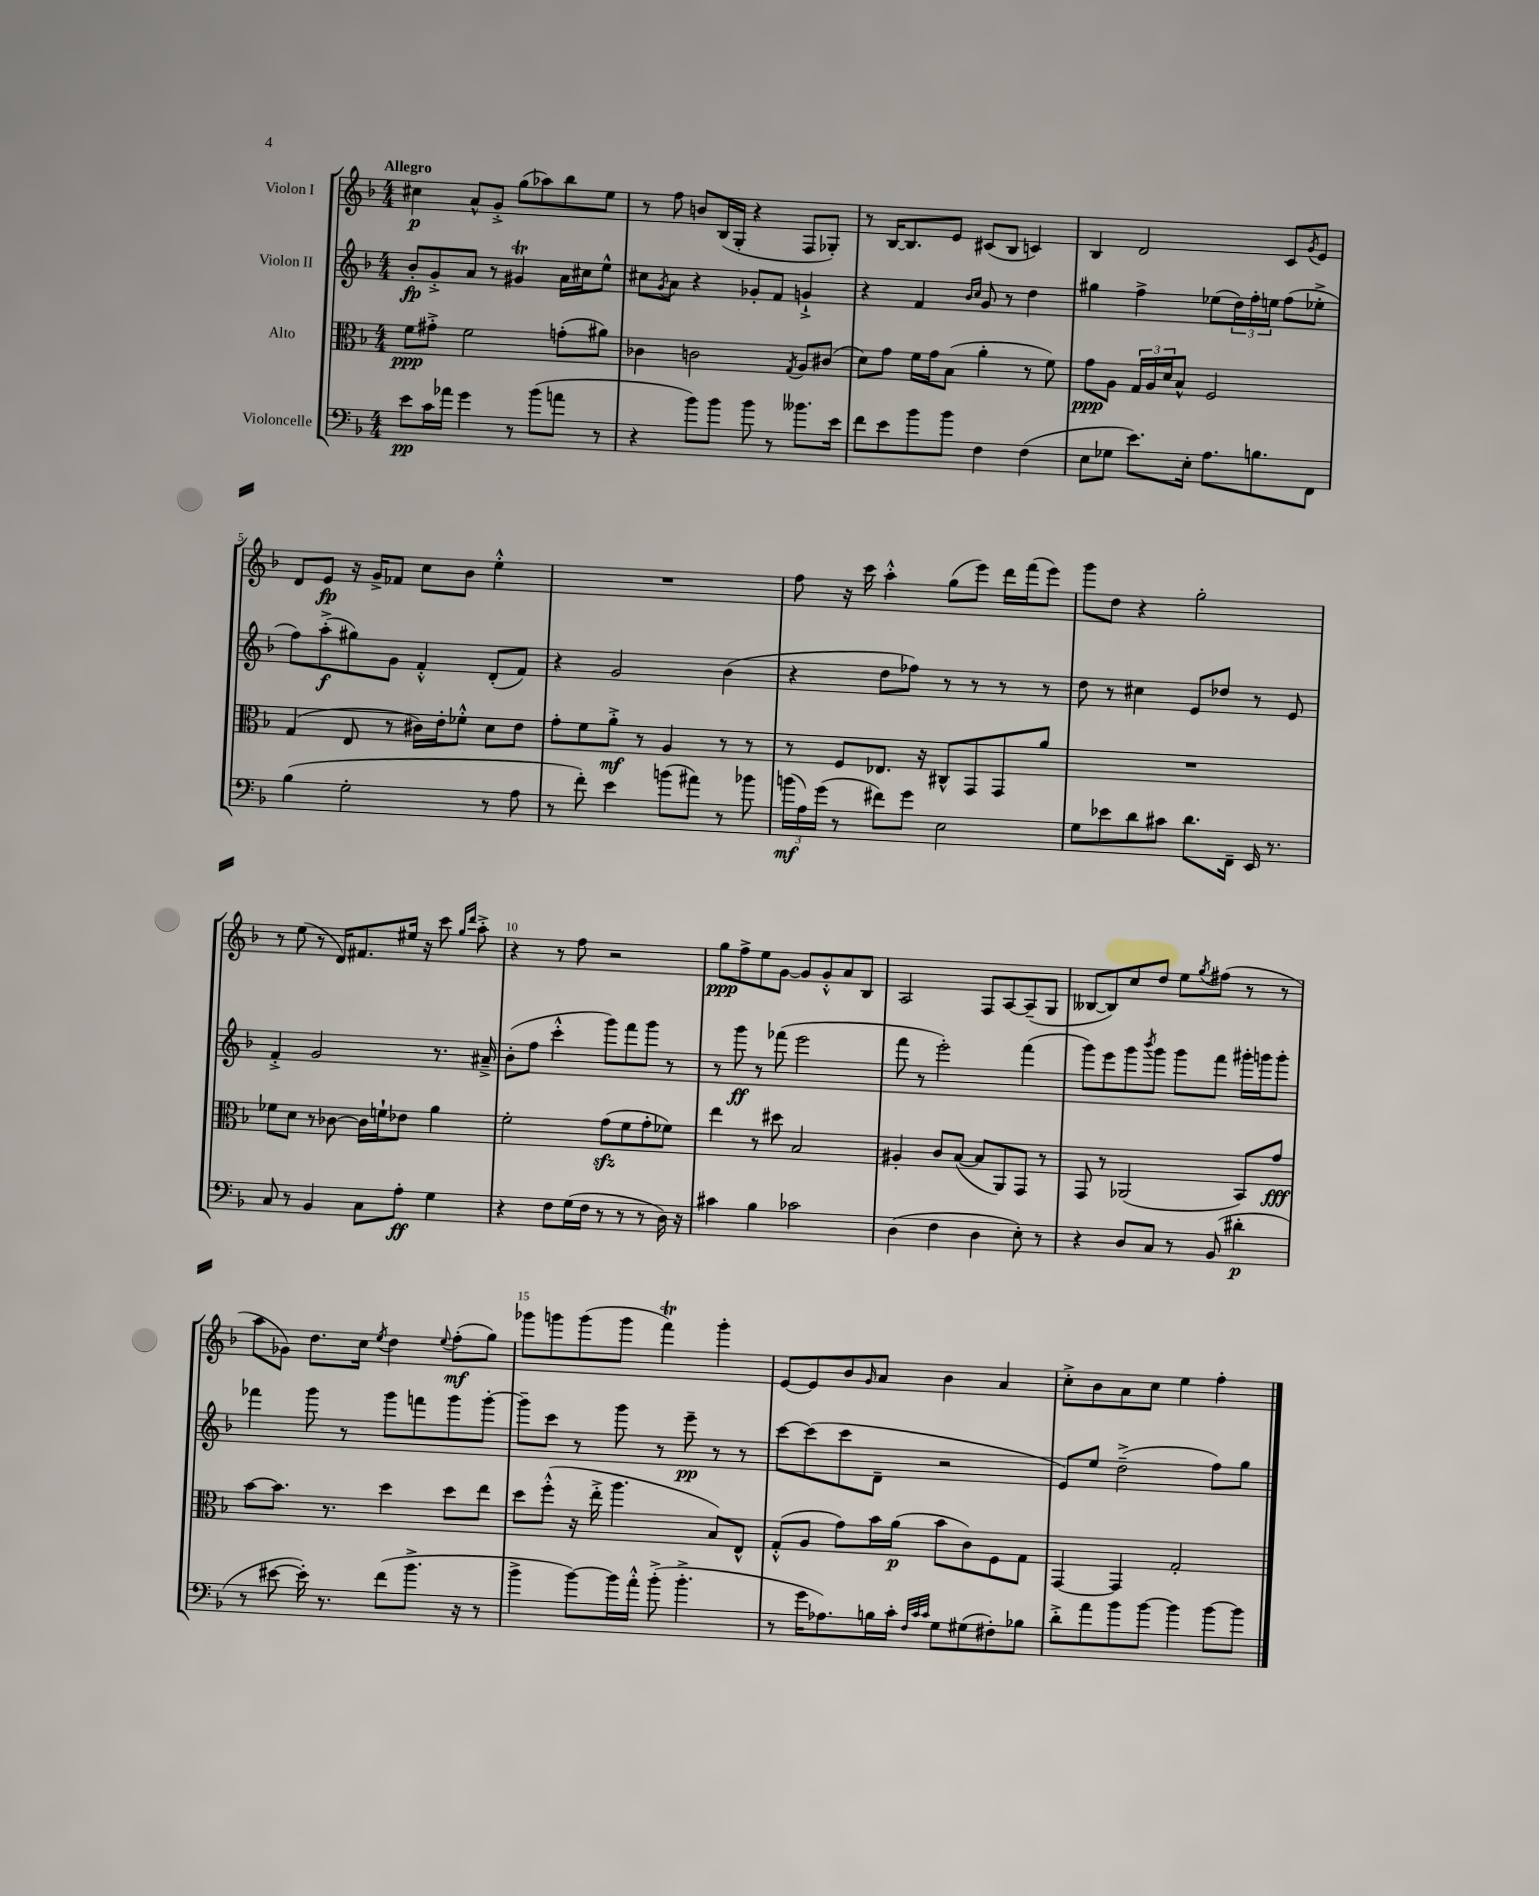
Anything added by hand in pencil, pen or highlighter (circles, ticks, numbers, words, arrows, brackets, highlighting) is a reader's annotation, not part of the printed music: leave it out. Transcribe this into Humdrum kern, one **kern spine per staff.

**kern	**kern	**kern	**kern
*staff4	*staff3	*staff2	*staff1
*clefF4	*clefC3	*clefG2	*clefG2
*k[b-]	*k[b-]	*k[b-]	*k[b-]
*M4/4	*M4/4	*M4/4	*M4/4
8e\L	8f\L	8b-'/L	4cc#\
16c\L	8g#'^\J	8g'^/	.
16a-\JJ	.	.	.
4g\	2f\	8a/J	8a^^/L
.	.	8r	8g'^/J
8r	.	4g#/	(8gg\L
(8b-\L	.	.	8aa-\)
8a\J	(8g'\L	16a\LL	8bb-\
.	.	16cc#\J	.
8r	8a#\J)	8ee^^\J	8ee\J
=	=	=	=
4r	4c-\	8cc#\L	8r
.	.	8qg/	.
.	.	8a\J	8ff\
8b-\L)	2c\	4r	8b/L
8b-\J	.	.	(16B-/L
.	.	.	16G'/JJ
8b-\	.	8g-'/L	4r
8r	.	8f/J	.
.	8qG/	.	.
8.b--\L	8A/L	4g`^/	8F/L
.	(8c#/J	.	8G-'/J)
16e\Jk	.	.	.
=	=	=	=
8f\L	8d\L)	4r	8r
8e\	8g\J	.	[16B-/LK
.	.	.	8.B-/]
8b-\	16f\LL	4f/	.
.	16g\J	.	.
8b-\J	(8B-\J	.	8e/J
.	.	16qqb-/LL	.
.	.	16qqcc/JJ	.
4F\	4a'\	8g/	(8c#/L
.	.	8r	8B-/J
(4F\	8r	4dd\	4c/)
.	8f\)	.	.
=	=	=	=
8E\L	8g\L	4gg#\	4B-/
8G-\J	8A\J	.	.
8.e\L)	24G/LL	4ff^\	2d/
.	24A/	.	.
.	24d/J	.	.
.	8B-^^/J	.	.
16E'\Jk	.	.	.
8.A\L	2F/	(8ee-\L	.
.	.	24dd\L)	.
.	.	24ff'\	.
8.B\	.	.	.
.	.	24ee\JJ	.
.	.	(8ff\L	8c/L
.	.	.	8qg/
8FF\J	.	8ee-'^\J	8e/J
=	=	=	=
(4B-\	(4G/	8ff\L)	8d/L
.	.	(8aa'^\	8e/J
2G'\	8E/	8gg#\)	16r
.	.	.	16g^/LK
.	8r	8g\J	8f-/J
.	16c#\LL)	4f'^^/	8cc\L
.	16e'\J	.	.
.	8f-'^^\J	.	8b-\J
8r	8d\L	(8d'/L	4ee'^^\
8A\	8e\J	8f/J)	.
=	=	=	=
8r	8g'\L	4r	1r
8f'\)	8f\	.	.
4e\	8a'^\J	2g/	.
.	8r	.	.
(8b\L	4A/	.	.
8a#\J)	.	.	.
8r	8r	(4b-\	.
8b-\	8r	.	.
=	=	=	=
(24b\LL	8r	4r	8ff\
24A\)	.	.	.
(24g\JJ	.	.	.
8r	8F/L	.	16r
.	.	.	16ccc\
8f#\L)	8.E-/J	8dd\L	4aa'^^\
8g\J	.	8ff-\J)	.
.	16r	.	.
2E\	8C#^^/L	8r	(8gg\L
.	8GG/	8r	8eee\J)
.	8GG/	8r	16ddd\LL
.	.	.	(16fff\J
.	8a/J	8r	8eee\J)
=	=	=	=
8G\L	1r	8dd\	8ggg\L
8e-\	.	8r	8dd\J
8d\	.	4cc#\	4r
8c#\J	.	.	.
8.d\L	.	8e/L	2gg'\
.	.	8dd-/J	.
16FF~\Jk	.	.	.
16EE/	.	8r	.
8.r	.	.	.
.	.	8e/	.
=	=	=	=
8C/	8f-\L	4f'^/	8r
8r	8d\J	.	(8ee\
4BB-/	8r	2g/	8r
.	[8c-\	.	16d/LK)
.	.	.	8.f#/
8C\L	16c-\]LL	.	.
.	16f`\J	.	.
8A'\J	8e-\J	.	16ee#/Jk
.	.	.	16r
4G\	4a\	8.r	8ccc\
.	.	.	16qqgg/LL
.	.	.	16qqddd/JJ
.	.	.	8aa'^\
.	.	16a#~^/	.
=	=	=	=
4r	2f'\	(8b-'\L	4r
.	.	8ff\J	.
8F\L	.	4ccc'^^\	8r
(16G\L	.	.	8ff\
16F\JJ	.	.	.
8r	(8g\L	8ggg\L)	2r
8r	8f\	8fff\	.
8r	8g'\	8ggg\J	.
16D\)	8f-\J)	8r	.
16r	.	.	.
=	=	=	=
4c#\	4ee\	8r	8gg\L
.	.	8ggg\	8ff^\
4B-\	8r	8r	8ee\
.	8dd#\	(8fff-\	[8g\J
2c-\	2B-/	2eee\	8g/]L
.	.	.	8g'^^/
.	.	.	8a/
.	.	.	8B-/J
=	=	=	=
(4D\	4A#'/	8fff\	2A/
.	.	8r	.
4F\	8c/L	2eee'\)	.
.	([8B-/J	.	.
4D\	8B-/]L	.	8F/L
.	8AA/)	.	[8A/
8E'\)	8GG/J	(4fff\	(8A~/]
8r	8r	.	8G/J
=	=	=	=
4r	8GG/	8ggg\L)	[8B--/L
.	8r	8eee\	8B--/])
8D/L	(2AA-/	8ggg\	8cc/
.	.	8qbbb-/	.
8C/J	.	8ggg\J	8dd/J
8r	.	8ggg\L	8ee\L
.	.	.	8qgg/
(8BB-/	.	8fff\J	(8ff#\J
4d#'\	8BB-/L)	16ggg#'\LL	8r
.	.	16ggg\J	.
.	8g/J	8ggg'\J	8r
=	=	=	=
8r	[8b-\L	4fff-\	8aa\L
[8e#\	8.b-\]J	.	8g-\J)
16e#'\])	.	8ggg\	8.dd\L
8.r	8.r	.	.
.	.	8r	.
.	.	.	16cc\Jk
.	.	.	8qee/
(8f\L	4dd\	8ggg\L	4dd\
8.b-^\J	.	8fff\	.
.	.	.	8qqee/
.	8dd\L	8ggg\	(8ff'\L
16r	.	.	.
8r	8ee\J	[8ggg'\J	8gg\J)
=	=	=	=
4b-^\	8dd\L	8ggg~\]L	8ggg-\L
.	(8ff'^^\J	8ccc\J	8ggg\
[8b-\L)	16r	8r	(8ggg\
.	16ee'^\	.	.
16b-\]L	4.aa\	8ggg\	8ggg\J
16a'^^\JJ	.	.	.
(8b-'^\	.	8r	4fff\)
4.b-'^\	.	8eee~\	.
.	8B-/L)	8r	4ggg'\
.	8E^^/J	8r	.
=	=	=	=
8r	(8G'^^/L	[8ccc\L	[8e/L
16g\LK	8A/J	(8ccc\]	8e/]
8.A-\)	.	.	.
.	8g\L)	8ccc\	8b-/
.	.	.	16qqg/
16B\L	16b-\L	8d~\J	8a/J
16c'\JJ	(16a\JJ	.	.
32qqF/LLL	.	.	.
32qqc/	.	.	.
32qqc/JJJ	.	.	.
8G\L	8b-\L	2r	4b-\
(8G#\	8c\)	.	.
8F#'\)	8F\	.	4a/
8B-\J	8G\J	.	.
=	=	=	=
8d'^\L	[4GG/	8e/L)	8cc'^\L
8a\	.	8ee/J	8b-\
8b-\	4GG/]	(2dd~^\	8a\
[8b-\J	.	.	8cc\J
4b-\]	2G'/	.	4ee\
[8b-\L	.	8ff\L)	4ff'\
8b-\]J	.	8gg\J	.
==	==	==	==
*-	*-	*-	*-
